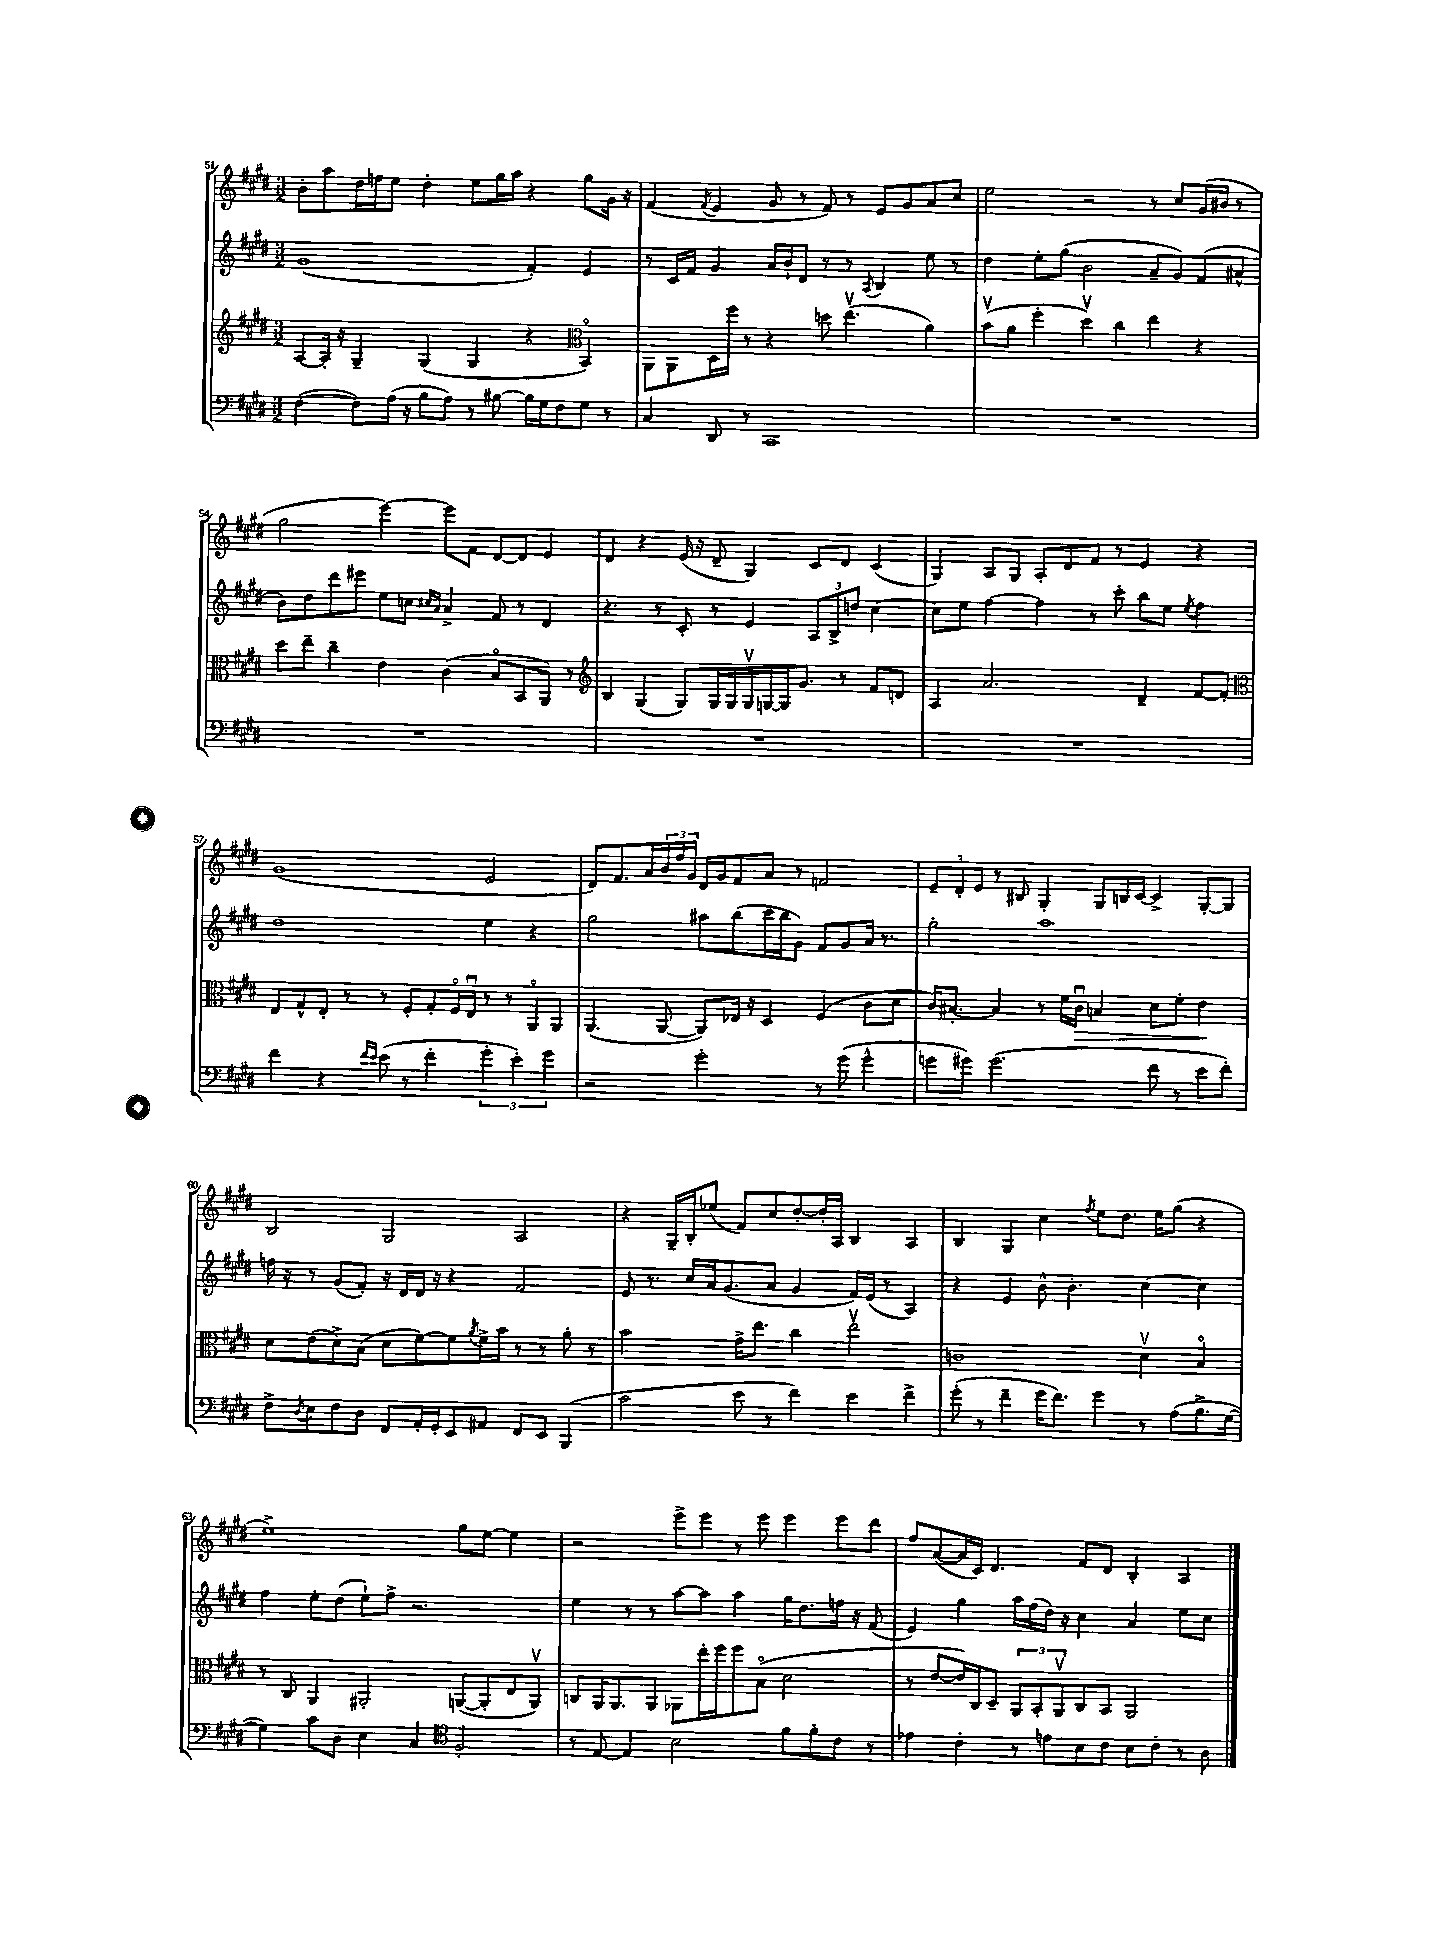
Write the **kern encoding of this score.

**kern	**kern	**kern	**kern
*staff4	*staff3	*staff2	*staff1
*clefF4	*clefG2	*clefG2	*clefG2
*k[f#c#g#d#]	*k[f#c#g#d#]	*k[f#c#g#d#]	*k[f#c#g#d#]
*M3/2	*M3/2	*M3/2	*M3/2
([4F#	[8A	(1g#	8b'
.	16A']	.	8aa
.	16r	.	.
8F#])	4G#~	.	16dd#
.	.	.	16ff
(16A	.	.	8ee
16r	.	.	.
8B	(4G#	.	4dd#'
8A)	.	.	.
8r	4G#	.	8ee
[8B#	.	.	16gg#
.	.	.	16aa
16B#]	4r	4f#')	4r
16G#	.	.	.
8F#	.	.	.
*	*clefC3	*	*
8G#	4BBo)	4e	8gg#
8r	.	.	16g#
.	.	.	16r
=	=	=	=
4C#	8AA	8r	(4f#
.	8AA	16c#	.
.	.	16f#	.
.	.	.	8qf#
8DD#	16D#	4g#	4e
.	16ff#	.	.
8r	8r	.	.
1CC#	4r	16a	8g#
.	.	16b`	.
.	.	8d#	8r
.	8dd	8r	8f#)
.	(4.eev	8r	8r
.	.	8qA	.
.	.	4B	8e
.	.	.	8g#
.	4a)	8ee	8a
.	.	8r	8cc#
=	=	=	=
1.r	(8bv	4dd#	2ee
.	8a	.	.
.	4ff#'	8ee'	.
.	.	(8gg#	.
.	4dd#v)	2b	2r
.	4cc#	.	.
.	4ee	8a~	8r
.	.	8g#)	8cc#
.	4r	(8f#	(16g#
.	.	.	16b#
.	.	8a#^^	8r
=	=	=	=
1.r	8dd#	8b)	2gg#
.	8ee~	8dd#	.
.	4cc#~	8ddd#	.
.	.	8eee#	.
.	4e	8ee	[4eee)
.	.	8cc	.
.	.	16qqcc#	.
.	.	16qqa	.
.	(4c#	4a^	8eee]
.	.	.	8f#
.	8Bo	8f#	[8d#
.	8BB	8r	8d#]
.	8AA)	4d#	4e
.	8r	.	.
=	=	=	=
*	*clefG2	*	*
1.r	4B	4.r	4d#
.	(4G#	.	4r
.	.	8r	.
.	8G#)	8c#'	(16e
.	.	.	16r
.	16G#	8r	8d#~
.	16G#	.	.
.	16G#v	4e	4G#)
.	[16G	.	.
.	16G]	.	.
.	8.g#	.	.
.	.	12A	8c#
.	.	12B^	.
.	8r	.	8d#
.	.	12dd	.
.	8f#	[4cc#	(4c#
.	8d	.	.
=	=	=	=
1.r	4A	8cc#]	4G#)
.	.	8ee	.
.	2.a	[4ff#	8A
.	.	.	8G#
.	.	4ff#]	8A'
.	.	.	8d#
.	.	8r	8f#
.	.	8ccc#'	8r
.	4d#~	8bb	4e
.	.	8ee	.
.	.	8qee	.
.	[8f#	4ff#	4r
.	8f#']	.	.
=	=	=	=
*	*clefC3	*	*
4f#	8E	1dd#	(1g#
.	8G#^^	.	.
4r	8E'	.	.
.	8r	.	.
16qqf#	.	.	.
16qqe	.	.	.
(8e	8r	.	.
8r	8F#'	.	.
4f#'	8G#'	.	.
.	16F#o	.	.
.	16Eu	.	.
6g#'	8r	4ee	2e
.	8r	.	.
6e')	.	.	.
.	8AAo	4r	.
6g#	.	.	.
.	8AA	.	.
=	=	=	=
2r	(4.AA	2gg#	8d#)
.	.	.	8.f#
.	.	.	16a
.	[8AA	.	24b
.	.	.	24ff#
.	.	.	24g#
2g#'	8AA])	8aa#	16d#
.	.	.	16g#
.	16E-	(8bb	8f#
.	16r	.	.
.	4D#	16ccc#	8a
.	.	16bb	.
.	.	8g#)	8r
8r	(4F#	8f#	2f
(8g#	.	8g#	.
4g#^^	8c#	16a	.
.	.	8.r	.
.	8d#	.	.
=	=	=	=
8g	16c#)	2gg#'	12e~
.	[8.B#'	.	.
.	.	.	12d#'
8g#)	.	.	.
.	.	.	12e
(2.g#	4B#]	.	8r
.	.	.	8B#
.	8r	1aa	4G#'
.	16f#	.	.
.	16c#u	.	.
.	4B	.	8G#
.	.	.	16B
.	.	.	[16c#
8f#	8d#	.	4c#^]
8r	8f#'	.	.
8e	4e	.	[8G#'
8f#')	.	.	8G#]
=	=	=	=
8F#^	8d#	16ff	2B
.	.	16r	.
8qD#	.	.	.
8E	(8e	8r	.
8F#	8d#^)	(8g#	.
8D#	(8B	8f#')	.
8FF#	8d#	16r	2G#
.	.	16d#	.
16AA'	[8f#)	16d#	.
16GG#'	.	16r	.
8EE	8f#]	4r	.
.	8qa	.	.
8AA#	16f#^	.	.
.	16b	.	.
8FF#	8r	2f#	2A
8EE	8r	.	.
(4BBB	8a'	.	.
.	8r	.	.
=	=	=	=
2c#	2b	8e	4r
.	.	8.r	.
.	.	.	16G#~
.	.	16cc#	16B'
.	.	16a	(8ee-
.	.	(8.g#	.
8e	16g#^	.	8f#)
.	8.ee	.	.
8r	.	8a	8cc#
4f#)	4cc#	4g#	[8dd#'
.	.	.	16dd#']
.	.	.	16A
4e	2eev	16f#)	4B
.	.	(16e	.
.	.	8r	.
4f#^	.	4A)	4A
=	=	=	=
(8g#'	1c	4r	4B
8r	.	.	.
4f#~	.	4e	4G#
16g#	.	8b^^	4cc#
8.f#)	.	.	.
.	.	4.b'	.
.	.	.	8qff#
4g#	.	.	8ee
.	.	.	8.dd#
8r	4d#v	[4cc#	.
.	.	.	16ee
(8A	.	.	(8gg#
8.B^	4Bo	4cc#]	4r
[16G#	.	.	.
=	=	=	=
4G#])	8r	4ff#	1ee^)
.	8C#	.	.
8c#	4AA	8ee'	.
8D#	.	(8dd#	.
4E	2AA#'	8ee`)	.
.	.	8ff#^	.
4C#	.	2.r	.
*clefC4	*	*	*
2F#'	([8AA	.	8gg#
.	8AA']	.	[8ee
.	8E	.	4ee]
.	8AAv)	.	.
=	=	=	=
8r	8C	4ee	2r
[8E	16AA	.	.
.	8.AA	.	.
4E]	.	8r	.
.	8AA	8r	.
2B	8AA-	[8aa	8eee^
.	16ee'	8aa]	8eee
.	16ff#	.	.
.	8ff#	4aa	8r
.	(8Bo	.	8eee
8f#	2d#	16gg#	4eee
.	.	8.dd#	.
8f#'	.	.	.
8c#	.	16ff	8eee
.	.	16r	.
8r	.	(8f#	8ddd#
=	=	=	=
4e-	8r	4e)	8ff#
.	[8e	.	([8a
4c#'	16e])	4gg#	16a]
.	16C#	.	16c#)
.	8D#~	.	4.d#
8r	12AA	16aa	.
.	.	(16ff#	.
.	12BB'	.	.
8e	.	16dd#)	.
.	12AAv	.	.
.	.	16r	.
8B	8C#	4cc#	8f#
8c#	8BB	.	8d#
8B	2AA	4a	4B'
8c#'	.	.	.
8r	.	8ee	4A
8A	.	8cc#	.
==	==	==	==
*-	*-	*-	*-
